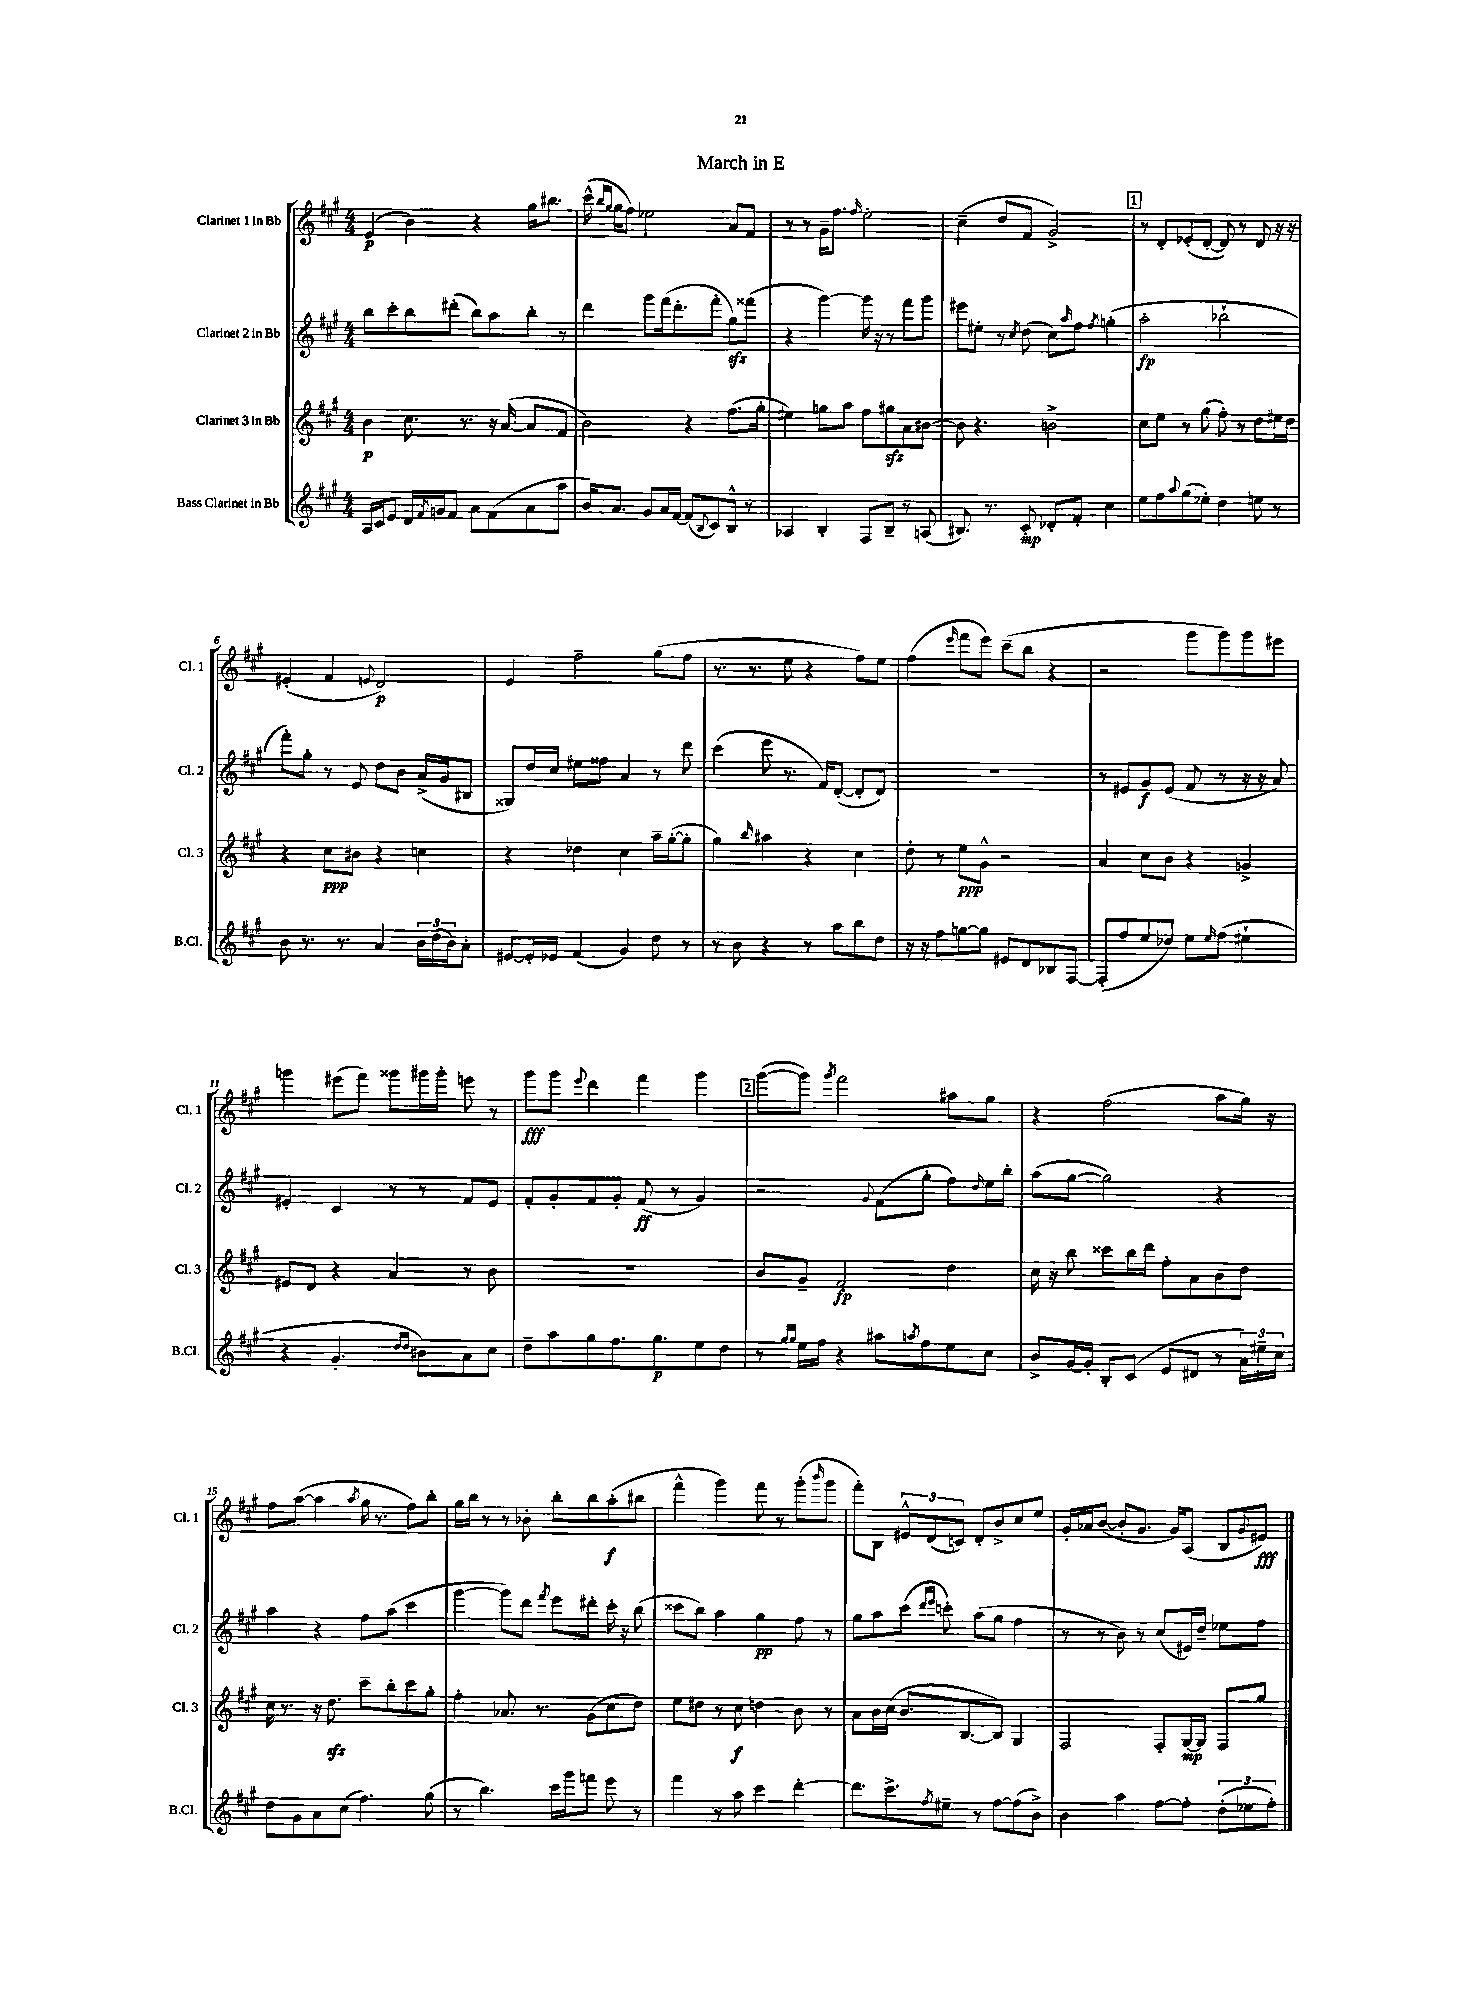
\header { title = "March in E" }
<<
\new StaffGroup <<
\new Staff = "s0" \with { instrumentName = "Clarinet 1 in Bb" shortInstrumentName = "Cl. 1" } {
    \clef treble \key a \major \numericTimeSignature \time 4/4
    e'4\p( b'4) r4 gis''16 bis''8. |
    cis'''16-^( \grace { b''16 gis''16 } gis''16 fis''8) ees''2 a'8 fis'8 |
    r8 r8 gis'16-- fis''8. \grace { fis''16 } e''2-. |
    cis''4--( d''8 fis'8 gis'2->) |
    \mark \markup { \box "1" } r8 d'8-. ees'8-.( d'8~-. d'8) r8 d'8 r16 r16 |
    eis'4-.( fis'4 \appoggiatura { e'8 } d'2\p) |
    e'4 fis''2-- gis''8( fis''8 |
    r8. r8. e''8 r4 fis''8) e''8 |
    fis''4( \grace { e'''16 } fis'''8 e'''8) cis'''8--( b''8 r4 |
    r2 gis'''8 gis'''8) gis'''8 eis'''8 |
    g'''4 eis'''8( fis'''8) gisis'''8 gis'''16 gis'''16-. e'''8 r8 |
    gis'''8\fff gis'''8 \appoggiatura { e'''8 } d'''4 fis'''4 gis'''4 |
    \mark \markup { \box "2" } gis'''8~( gis'''8) \acciaccatura { gis'''8 } fis'''2 ais''8 gis''8 |
    r4 fis''2( a''8 gis''16) r16 |
    fis''8 a''8~( a''4 \acciaccatura { a''8 } gis''16 r8. fis''8) b''8-. |
    gis''16 b''16 r8 r8 bes'8-. b''8-. b''8 a''8-.\f( bis''8 |
    fis'''4-^ gis'''4) fis'''8 r8 gis'''8-.( \grace { b'''16 } gis'''8 |
    fis'''8-.) b8 \tuplet 3/2 { eis'8-^ d'8( c'8) } d'8-. b'8-> cis''8 e''8 |
    gis'16-. aes'16 b'8~( b'8-. gis'8. gis'16) a8( b8 \appoggiatura { gis'8 } eis'8\fff) \bar "|." |
}
\new Staff = "s1" \with { instrumentName = "Clarinet 2 in Bb" shortInstrumentName = "Cl. 2" } {
    \clef treble \key a \major \numericTimeSignature \time 4/4
    b''8 cis'''8-. b''8 dis'''8-.( b''8) a''8 b''8-. r8 |
    d'''4 gis'''8 fis'''16( d'''8.-. fis'''8-. gis''8\sfz) fisis'''8( |
    r4 gis'''4~) gis'''16 r16 r8 fis'''8 gis'''8 |
    eis'''8 eis''8-. r8 \acciaccatura { cis''8 } d''8( cis''8) \grace { a''16 } fis''8 \acciaccatura { fis''8 } g''4-.( |
    \mark \markup { \box "1" } a''2-.\fp bes''2-! |
    fis'''8-.) gis''8-. r8 e'8 d''8 b'8 a'16->( gis'16 bis8 |
    gisis8) d''16 cis''16 eis''8 fisis''8 a'4 r8 d'''8 |
    cis'''4( e'''8 r8. fis'16) d'8~-.( d'8-. d'8) |
    R1 |
    r8 eis'8 gis'8\f eis'8( fis'8 r8 r16 r16 a'8) |
    eis'4-. cis'4 r8 r8 fis'8 eis'8 |
    fis'8-. gis'8-. fis'8 gis'8-. fis'8\ff( r8 gis'4) |
    \mark \markup { \box "2" } r2 \appoggiatura { gis'8 } fis'8( gis''8-. fis''8) \grace { d''16 } e''16 b''16-. |
    a''8( gis''8~ gis''2) r4 |
    a''4 r4 fis''8 a''8( cis'''4 |
    gis'''4~ gis'''8) d'''8 \acciaccatura { fis'''8 } e'''8 dis'''8-. cis'''16-. r16 b''8( |
    cisis'''8 b''8) a''4 gis''4\pp fis''8 r8 |
    gis''8 a''8 cis'''8( \grace { d'''16 e'''16 } c'''8-.) a''8( gis''8 fis''4 |
    r8 r8 b'8) r8 cis''8( eis'16) d''16-- ees''8 fis''8 \bar "|." |
}
\new Staff = "s2" \with { instrumentName = "Clarinet 3 in Bb" shortInstrumentName = "Cl. 3" } {
    \clef treble \key a \major \numericTimeSignature \time 4/4
    b'4\p cis''8. r8. r16 a'16~( a'8 fis'8 |
    b'2) r4 fis''8.( gis''16-. |
    eis''4) g''8 a''8 fis''8 gis''8\sfz a'8 bis'8~ |
    bis'8 r4. b'2-> |
    \mark \markup { \box "1" } cis''8 e''8 r8 gis''8( fis''8-.) r8 d''8 eis''16 d''16 |
    r4 cis''8\ppp bis'8 r4 c''4 |
    r4 des''4 cis''4 a''16-- gis''16~-.( gis''8-. |
    gis''4) \grace { b''16 } ais''4 r4 cis''4 |
    d''8-. r8 e''8\ppp gis'8-^ r2 |
    a'4 cis''8 b'8 r4 g'4-> |
    eis'8 d'8 r4 a'4 r8 b'8 |
    R1 |
    \mark \markup { \box "2" } b'8 gis'8-- fis'2\fp d''4 |
    cis''16 r16 b''8 cisis'''8 b''16 d'''16 fis''8-. a'8 b'8 d''8 |
    cis''16 r8. r16 d''8.\sfz cis'''8-- b''8-. cis'''8 gis''8-. |
    fis''4-. aes'8. r8. gis'8( cis''8 d''8) |
    e''8 dis''8 r8 cis''8\f d''4 b'8 r8 |
    a'8 b'16 cis''16( b'8. b8.~ b8) gis4 |
    fis2 fis8-. gis16~\mp gis16 fis8 gis''8 \bar "|." |
}
\new Staff = "s3" \with { instrumentName = "Bass Clarinet in Bb" shortInstrumentName = "B.Cl." } {
    \clef treble \key a \major \numericTimeSignature \time 4/4
    a16 cis'16 e'8 d'16 \acciaccatura { fis'8 } g'16 fis'8 a'8 fis'8( a'8 a''8 |
    b'16) a'8. gis'8 a'16 fis'16~ fis'8( \appoggiatura { b8 } cis'8) b8-^ r8 |
    aes4 b4-. fis8 b8-- r8 a8( |
    bis8.) r8. cis'8-.\mp des'8-. fis'8-. cis''4 |
    \mark \markup { \box "1" } e''8 fis''8 \appoggiatura { a''8 } gis''8( ees''8-.) d''4 e''8 r8 |
    b'8 r8. r8. a'4 \tuplet 3/2 { b'16 d''16( b'16) } a'8-. |
    eis'8~ eis'16-. ees'16 fis'4( gis'4) d''8 r8 |
    r8 b'8 r4 r8 a''8 b''8 d''8 |
    r16 r16 fis''8 g''8~ g''8 eis'8 d'8 bes8 fis8~ |
    fis8-.( fis''8 e''8 des''8) e''8 \grace { e''16 } fis''8( eis''4-! |
    r4 gis'4.-. \grace { d''16 d''16 } bis'8) a'8 cis''8 |
    d''8-- a''8 gis''8 fis''8. gis''8.\p e''8 d''8 |
    \mark \markup { \box "2" } r8 \grace { gis''16 gis''16 } e''16 fis''16 r4 ais''8 \acciaccatura { a''8 } fis''8 e''8 cis''8 |
    b'8-> gis'16~ gis'16-. b8-. cis'8( e'8 dis'8 r8 \tuplet 3/2 { a'16) eis''16-- cis''16 } |
    d''8 gis'8 a'8 cis''8( fis''4.) gis''8( |
    r8 b''4.) cis'''16 gis'''16 f'''8 e'''8 r8 |
    fis'''4 r8 a''8 cis'''4 d'''4~-. |
    d'''8. cis'''8.-> \acciaccatura { fis''8 } eis''8-- r8 fis''8~ fis''8( b'8->) |
    b'4 a''4 fis''8~ fis''8-. \tuplet 3/2 { d''8-.( ees''8 fis''8-.) } \bar "|." |
}
>>
>>
